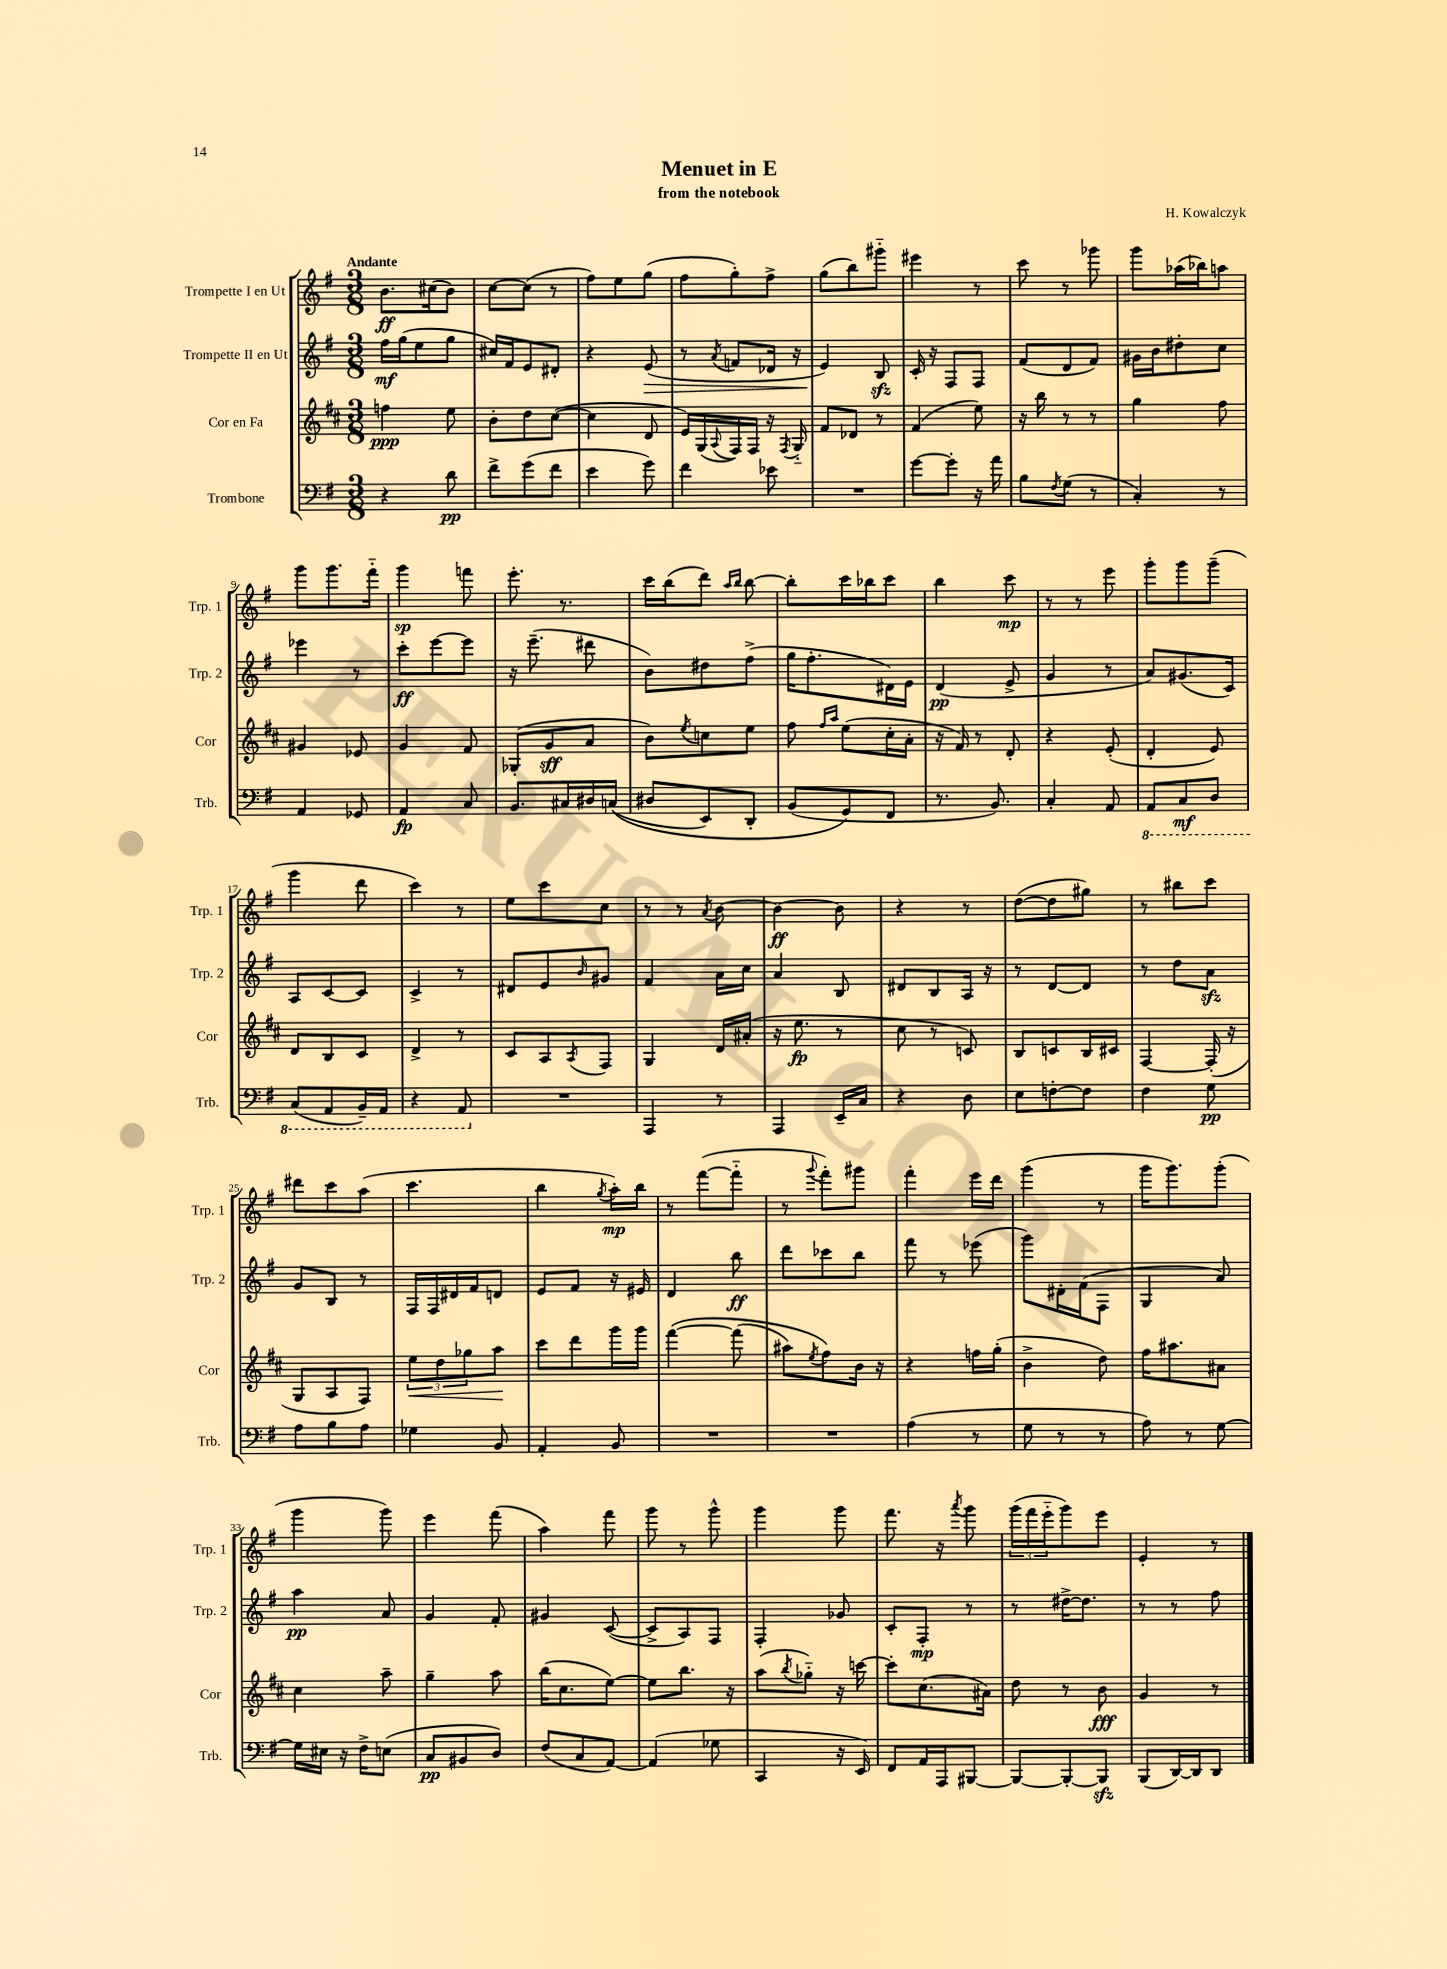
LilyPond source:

\header { title = "Menuet in E" composer = "H. Kowalczyk" subtitle = "from the notebook" }
<<
\new StaffGroup <<
\new Staff = "s0" \with { instrumentName = "Trompette I en Ut" shortInstrumentName = "Trp. 1" } {
    \clef treble \key g \major \numericTimeSignature \time 3/8 \tempo "Andante"
    b'8.\ff cis''16( b'8) |
    c''8~ c''8( r8 |
    fis''8) e''8 g''8( |
    fis''8 g''8-.) fis''8-> |
    g''8( b''8) gis'''8-_ |
    eis'''4 r8 |
    c'''8 r8 ges'''8 |
    g'''8 aes''16( bes''16) a''8 |
    g'''8 g'''8. fis'''16-_ |
    g'''4\sp f'''8 |
    e'''8.-. r8. |
    c'''16 b''16( d'''8) \grace { a''16 b''16 } b''8~ |
    b''8-. c'''16 bes''16 c'''8 |
    b''4 c'''8\mp |
    r8 r8 e'''8 |
    g'''8-. g'''8 g'''8--( |
    g'''4 d'''8 |
    c'''4) r8 |
    e''8 c'''8 c''8 |
    r8 r8 \acciaccatura { a'8 } b'8~ |
    b'4~\ff b'8 |
    r4 r8 |
    d''8~( d''8 gis''8) |
    r8 bis''8 c'''8 |
    dis'''8 c'''8 a''8( |
    c'''4. |
    b''4 \acciaccatura { g''8 } a''16-.\mp) b''16 |
    r8 fis'''8~( fis'''8-_ |
    r8 \appoggiatura { g'''8 } fis'''8-.) gis'''8 |
    fis'''4-. e'''16 d'''16 |
    g'''4( r8 |
    g'''16 g'''8.) g'''8-.( |
    g'''4 g'''8) |
    e'''4 fis'''8( |
    a''4) fis'''8 |
    g'''8 r8 g'''8-^ |
    g'''4 g'''8 |
    fis'''8. r16 \acciaccatura { a'''8 } g'''8 |
    \tuplet 3/2 { g'''16( fis'''16 e'''16-_ } g'''8) e'''8 |
    e'4-. r8 \bar "|." |
}
\new Staff = "s1" \with { instrumentName = "Trompette II en Ut" shortInstrumentName = "Trp. 2" } {
    \clef treble \key g \major \numericTimeSignature \time 3/8
    fis''16\mf g''16( e''8 g''8 |
    cis''16) fis'16 e'8 dis'8-. |
    r4 e'8\>( |
    r8 \acciaccatura { a'8 } f'8 des'16 r16 |
    e'4\!) b8\sfz |
    c'16-. r16 fis8 fis8 |
    fis'8( d'8 fis'8) |
    gis'16 b'16 dis''8-. c''8 |
    ees'''4 r8 |
    c'''8-.\ff e'''8~ e'''8 |
    r16 e'''8.--( dis'''8 |
    b'8) dis''8 fis''8->( |
    g''16 fis''8.-. dis'16) e'16 |
    d'4\pp( e'8-> |
    g'4 r8 |
    a'8) gis'8.( c'16) |
    a8 c'8~ c'8 |
    c'4-> r8 |
    dis'8 e'8 \grace { b'16 } gis'8 |
    fis'4 a'16 c''16 |
    a'4 b8 |
    dis'8 b8 a16 r16 |
    r8 d'8~ d'8 |
    r8 d''8 a'8\sfz |
    g'8 b8 r8 |
    fis16 fis16 dis'16 fis'16 d'8 |
    e'8 fis'8 r16 eis'16 |
    d'4 b''8\ff |
    d'''8 ces'''8 b''8 |
    fis'''8 r8 ees'''8( |
    g'''8) dis'16-. fis'16( fis8 |
    g4 a'8) |
    a''4\pp a'8 |
    g'4 fis'8-. |
    gis'4 c'8~( |
    c'8-> a8) fis8 |
    fis4-. ges'8 |
    c'8-. fis8-.\mp r8 |
    r8 dis''16~-> dis''8. |
    r8 r8 fis''8 \bar "|." |
}
\new Staff = "s2" \with { instrumentName = "Cor en Fa" shortInstrumentName = "Cor" } {
    \clef treble \key d \major \numericTimeSignature \time 3/8
    f''4\ppp e''8 |
    b'8-. d''8 cis''8~( |
    cis''4 d'8 |
    e'16) g16( \appoggiatura { a8 } fis16) fis16 r16 \acciaccatura { fis8 } g16-_ |
    fis'8 des'8 r8 |
    fis'4( e''8) |
    r16 b''16 r8 r8 |
    g''4 fis''8 |
    gis'4 ees'8 |
    g'4 fis'8 |
    ges8-.( g'8\sff a'8 |
    b'8) \acciaccatura { e''8 } c''8 e''8 |
    fis''8 \grace { fis''16 a''16 } e''8( cis''16-. a'16-. |
    r16 fis'16) r8 d'8-. |
    r4 e'8-.( |
    d'4-. e'8) |
    d'8 b8 cis'8 |
    d'4-> r8 |
    cis'8 a8 \acciaccatura { a8 } fis8 |
    g4 d'16 ais'16-.( |
    r16 e''8.\fp r8 |
    cis''8 r8 c'8) |
    b8 c'8 b16 cis'16 |
    fis4~ fis16-.( r16 |
    g8 a8 fis8) |
    \tuplet 3/2 { e''8\< d''8 ges''8 } a''8\! |
    cis'''8 d'''8 g'''16 g'''16 |
    fis'''4~\( fis'''8( |
    ais''8) \acciaccatura { e''8 } fis''8\) b'16 r16 |
    r4 f''16 g''16-.( |
    b'4-> d''8) |
    fis''16 ais''8. ais'8 |
    cis''4 a''8-- |
    g''4-- a''8 |
    b''16( cis''8. e''8~) |
    e''8 b''8. r16 |
    a''8( \acciaccatura { b''8 } ges''8-_) r16 c'''16~ |
    c'''8-. cis''8.( ais'16) |
    d''8 r8 b'8\fff |
    g'4 r8 \bar "|." |
}
\new Staff = "s3" \with { instrumentName = "Trombone" shortInstrumentName = "Trb." } {
    \clef bass \key g \major \numericTimeSignature \time 3/8
    r4 d'8\pp |
    fis'8-> g'8( fis'8 |
    e'4 g'8) |
    fis'4 ees'8 |
    R4. |
    g'8~ g'8-. r16 a'16 |
    b8 \acciaccatura { fis8 } g8( r8 |
    c4-.) r8 |
    a,4 ges,8 |
    a,4\fp c8 |
    b,8. cis16 dis16 c16(\( |
    dis8 e,8) d,8-. |
    b,8( g,8\) fis,8 |
    r8. b,8.) |
    c4-. a,8 |
    \ottava #-1 a,,8 c,8\mf d,8 |
    c,8( a,,8 b,,16--) a,,16 |
    r4 a,,8 \ottava #0 |
    R4. |
    a,,4 r8 |
    a,,4 e,16-- c16 |
    r4 d8 |
    e8 f8~-. f8 |
    fis4 g8\pp |
    a8 b8 a8 |
    ges4 b,8 |
    a,4-. b,8 |
    R4. |
    R4. |
    a4( r8 |
    g8 r8 r8 |
    a8) r8 g8~ |
    g16 eis16 r16 fis16-> e8( |
    c8\pp bis,8 d8) |
    fis8( c8 a,8~) |
    a,4( ges8 |
    c,4 r16 e,16) |
    fis,8 a,16 a,,16 bis,,8~ |
    bis,,8~ bis,,8~-. bis,,8\sfz |
    b,,8( d,16~) d,16 d,8 \bar "|." |
}
>>
>>
